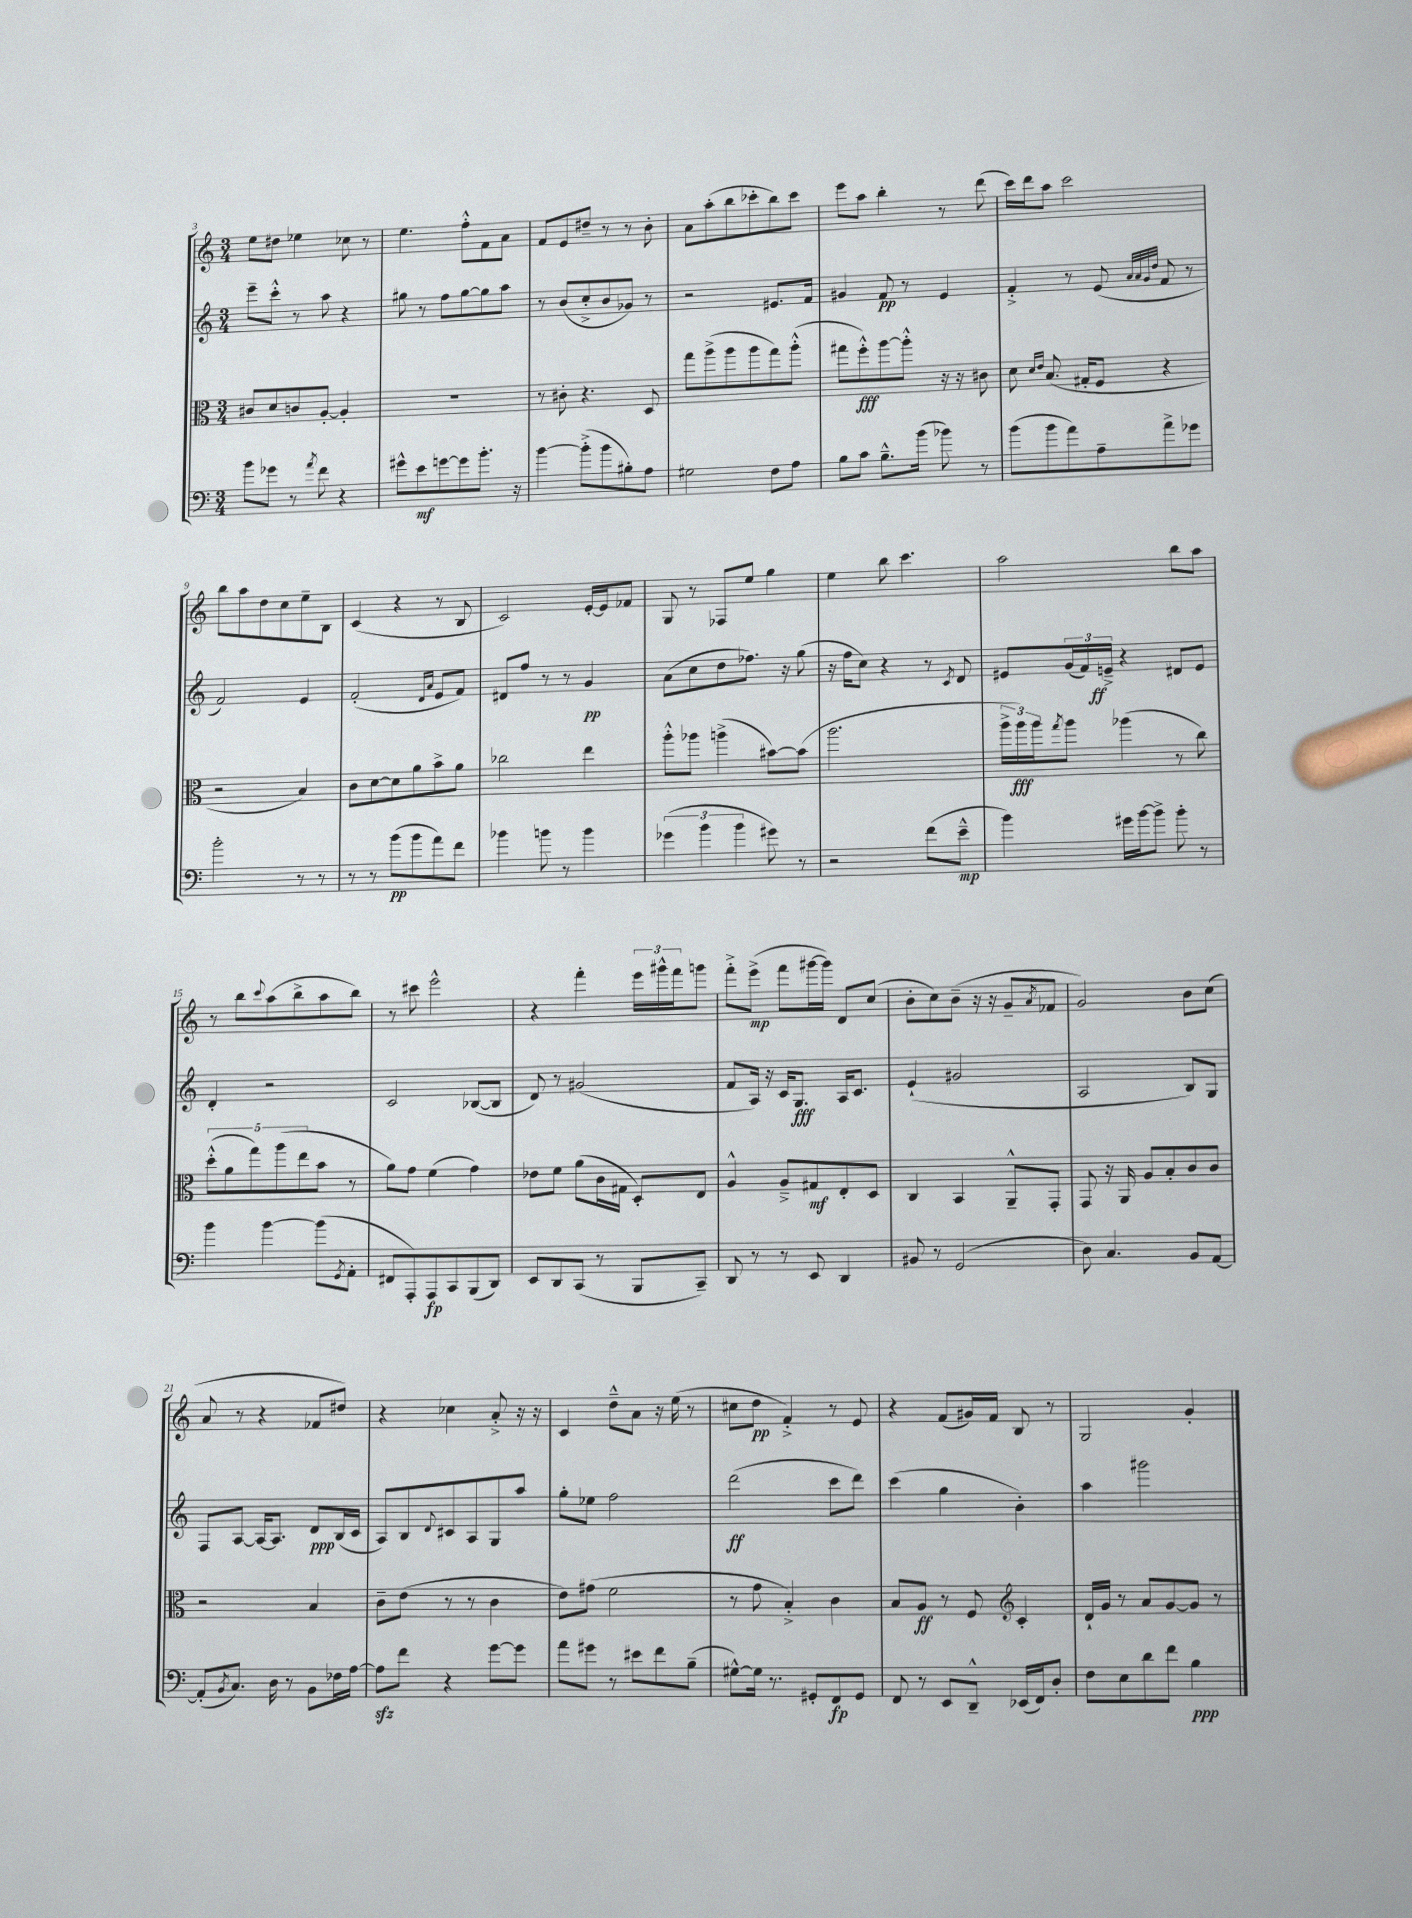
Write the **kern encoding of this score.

**kern	**kern	**kern	**kern
*staff4	*staff3	*staff2	*staff1
*clefF4	*clefC3	*clefG2	*clefG2
*k[]	*k[]	*k[]	*k[]
*M3/4	*M3/4	*M3/4	*M3/4
8b	8c#	8eee~	8ee
8g-	8d	8ccc'^^	8dd#
8r	8c	8r	4ee-
8qa	.	.	.
8f	[8A'	8aa	.
4r	4A']	4r	8cc-
.	.	.	8r
=	=	=	=
8g#^^	2.r	8gg#	4.ee
8e	.	8r	.
[8g	.	8ff	.
8g]	.	[8gg#	8ff'^^
8.b'	.	8gg#]	8f
.	.	8aa	8a
16r	.	.	.
=	=	=	=
[4b	8r	8r	8f
.	8c#'	(8b	8e
(8b'^]	4.r	8cc'^	8dd#~
8b	.	8b	8r
8B#')	.	8g-)	8r
8A	8D	8r	8b'
=	=	=	=
2G#	8gg	2r	8a
.	(8aa^	.	(8aa'
.	8aa	.	8bb
.	8aa	.	8ccc-'
8F	8gg)	8.e#	8bb)
8A	(8aa'^^	.	8ccc-
.	.	16f	.
=	=	=	=
8B	8gg#	4g#	8eee
8c	8ff'^^)	.	8aa
8.B~^^	[8aa	8f	4bb'
.	8aa'^^]	8r	.
(16b	.	.	.
8b-)	16r	4e	8r
.	16r	.	.
8r	8c#	.	(8ddd
=	=	=	=
(8b	8d	4f'^	16ccc)
.	.	.	16ddd
.	16qqd	.	.
.	16qqe	.	.
8b	(8.B	.	8aa
8a)	.	8r	2ccc
.	16G#'	.	.
8A~	8F	(8e	.
.	.	32qqa	.
.	.	32qqa	.
.	.	32qqg	.
.	.	32qqdd	.
8a^	4r	8f	.
8g-	.	8r	.
=	=	=	=
2b'	2r	2f)	8bb
.	.	.	8aa
.	.	.	8dd
.	.	.	8cc
8r	4B)	4e	8ee~
8r	.	.	8B
=	=	=	=
8r	8c	(2f'	(4c
8r	[8d	.	.
(8b	8d]	.	4r
8b	8a	.	.
.	.	16qqd	.
.	.	16qqa	.
8a)	8b^	8e	8r
8f	8a	8f)	8B
=	=	=	=
4b-	2cc-	8d#	2c)
.	.	8ff	.
8b	.	8r	.
8r	.	8r	.
4b	4ee	4g	[16e'
.	.	.	16e]
.	.	.	8f-
=	=	=	=
(6g-	8aa'^^	(8a	8G
.	8aa-	8cc	8r
6b	.	.	.
.	(4aa^	8dd	8F-
6b	.	.	.
.	.	8.ff-)	8ee
8g#)	[8b#)	.	4gg
.	.	16r	.
8r	(8b#]	(8gg	.
=	=	=	=
2r	2.aa	16r	4ee
.	.	16ff	.
.	.	8cc)	.
.	.	4r	8bb
.	.	.	4.ccc
(8f	.	8r	.
.	.	8qc	.
8e~^^	.	8d	.
=	=	=	=
4b)	24aa^	8e#	2aa
.	24aa)	.	.
.	24aa	.	.
.	8qgg	.	.
.	8aa	(24g	.
.	.	24f)	.
.	.	24e~^	.
16g#	(4aa-	4r	.
[16b	.	.	.
8b^]	.	.	.
8b'	8r	8d#	8bb
8r	8cc)	8e	8aa
=	=	=	=
4b	(10dd'^^	4d'	8r
.	10a	.	.
.	.	.	8bb
.	10gg)	.	.
.	.	.	8qqccc
[4b	.	2r	(8aa
.	(10aa	.	.
.	.	.	8bb^
.	10ee	.	.
(8b]	8b	.	8aa
8qGG	.	.	.
8AA'	8r	.	8bb)
=	=	=	=
8FF#	8a)	2c	8r
8AAA')	8g	.	8ccc#
8AAA	(4f	.	2eee^^
8CC	.	.	.
(8BBB	4g)	([8B-	.
8DD)	.	8B-]	.
=	=	=	=
8EE	8e-	8d)	4r
8DD	8f	8r	.
(8CC	(8a	(2g#	4fff'
8r	16c	.	.
.	16G#	.	.
8BBB	8D')	.	24eee
.	.	.	24ggg#^^
.	.	.	24fff
8CC~)	8E	.	8ggg
=	=	=	=
8DD	4A^^	8f	8fff'^
8r	.	16A)	(8eee^
.	.	16r	.
8r	8A~^	16c	8fff
.	.	8.G	.
8EE	8G#	.	[16ggg#
.	.	.	16ggg#])
4DD	8E'	16A	8d
.	.	8.c	.
.	8D	.	(8cc
=	=	=	=
8BB#	4C	(4e`	8b'
8r	.	.	8cc)
(2GG	4BB	2g#	(8b~
.	.	.	16r
.	.	.	16r
.	8AA~^^	.	8g~
.	.	.	8qa
.	8GG'	.	8f-
=	=	=	=
8D)	8GG	2A	2g)
4.C	16r	.	.
.	16AA	.	.
.	8A	.	.
.	8B'	.	.
8BB	8c	8B)	8b
[8AA	8c	8G	(8cc
=	=	=	=
(8AA']	2r	8F	8a
8qBB	.	.	.
8.C)	.	[8A	8r
.	.	16A_	4r
16D	.	8.A]	.
8r	.	.	.
8BB	4B	8d	8f-
16F-	.	(16B	8dd#)
[16A	.	16c	.
=	=	=	=
8A]	8c~	8A)	4r
8f	(8e	8B	.
.	.	8qqd	.
4r	8r	8c#	4cc-
.	8r	8A	.
[8g	4c	8G	8a'^
8g]	.	8aa	16r
.	.	.	16r
=	=	=	=
8a	8e)	8gg'	4c
8g#	(8g#	8ee-	.
8r	2f	2ff	8dd~^^
8e#	.	.	8a
8f	.	.	16r
.	.	.	(16ee
(8B~	.	.	8r
=	=	=	=
[8G#^^)	8r	(2ddd	8cc#
16G#]	8g	.	8dd
8.r	.	.	.
.	4B'^)	.	4f'^)
8GG#'	.	.	.
8FF	4c	8ccc	8r
8GG#	.	8ddd)	8e
=	=	=	=
8FF	8B	(4ccc	4r
8r	8A	.	.
8EE	8r	4gg	(8f
8DD~^^	8F	.	16g#)
.	.	.	16f
*	*clefG2	*	*
(16EE-	4c'	4b')	8B
16FF)	.	.	.
8D'	.	.	8r
=	=	=	=
8F	16d`	4aa	2G
.	16g	.	.
8E	8r	.	.
8d	8a	2ggg#	.
8f	[8g	.	.
4B	8g]	.	4g'
.	8r	.	.
==	==	==	==
*-	*-	*-	*-
